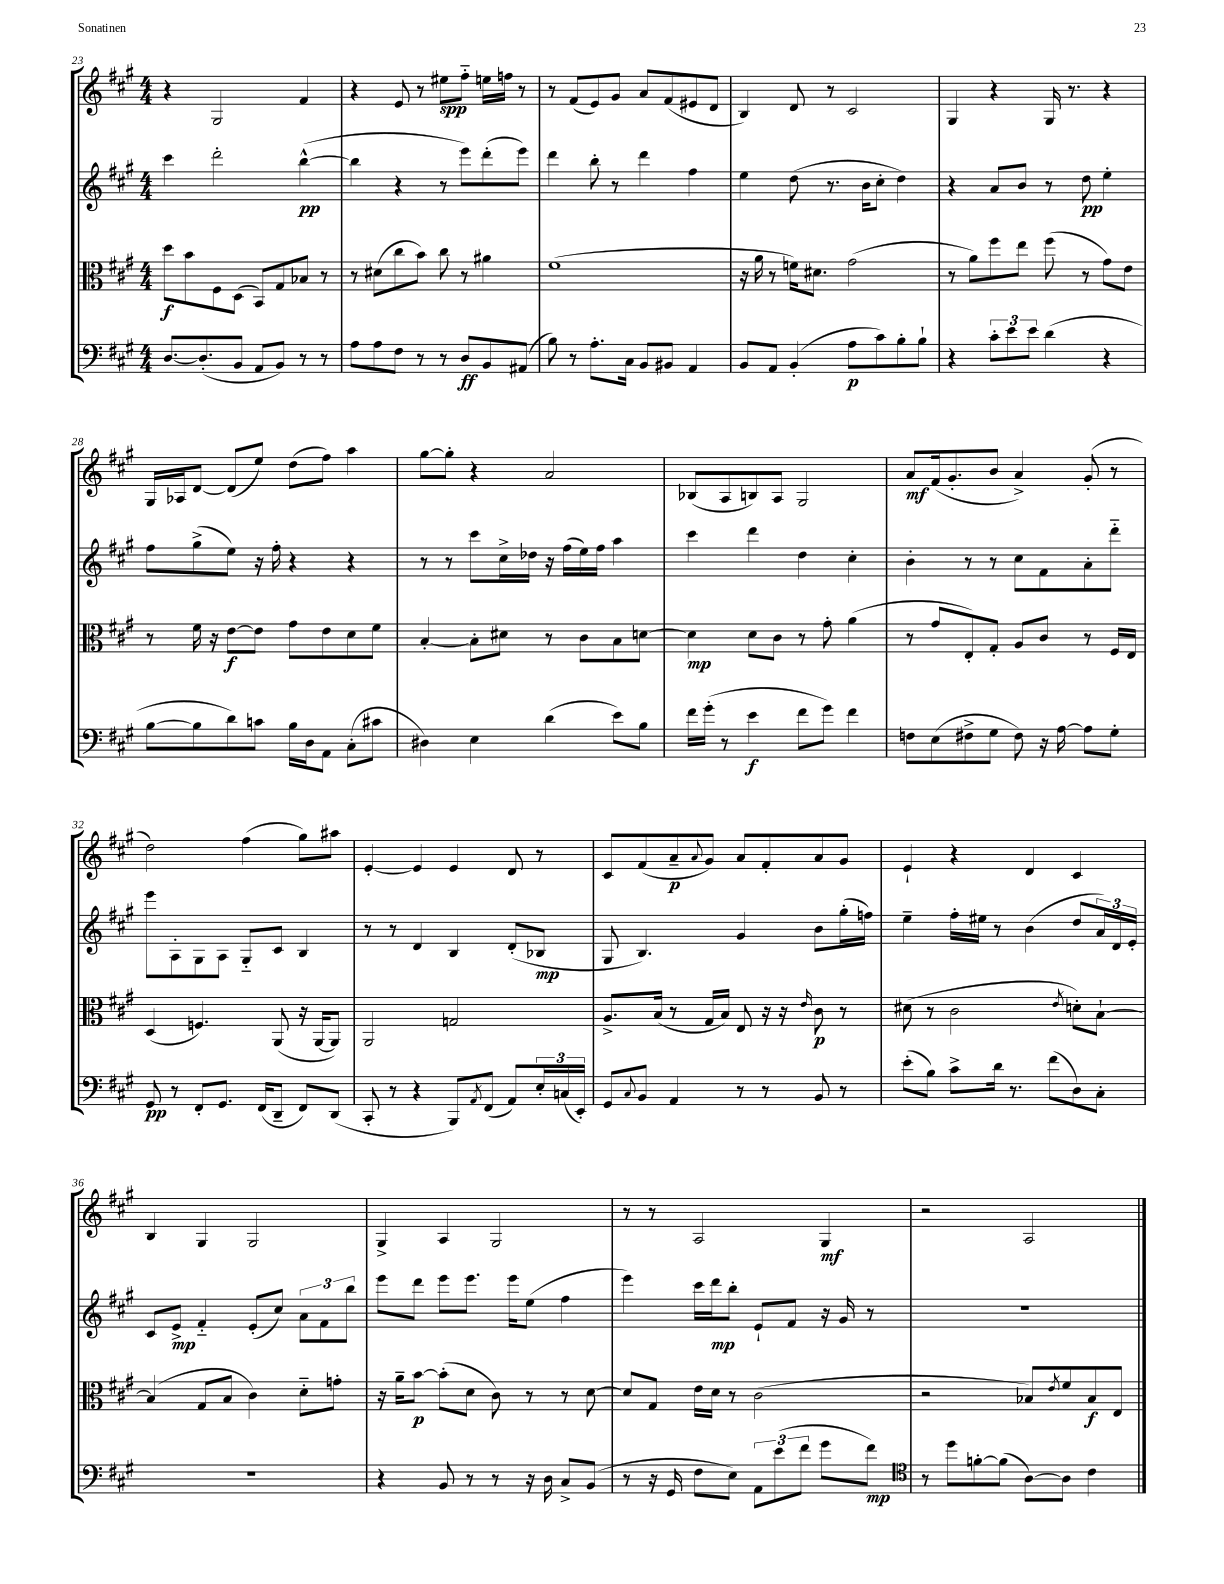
<<
\new StaffGroup <<
\new Staff = "s0" {
    \clef treble \key a \major \numericTimeSignature \time 4/4
    r4 gis2 fis'4 |
    r4 e'8 r8 eis''8\spp fis''8-_ e''16 f''16 r8 |
    r8 fis'8( e'8) gis'8 a'8 fis'8( eis'8 d'8 |
    b4) d'8 r8 cis'2 |
    gis4 r4 gis16 r8. r4 |
    gis16 aes16 d'8~ d'8( e''8) d''8( fis''8) a''4 |
    gis''8~ gis''8-. r4 a'2 |
    bes8( a8 b8) a8 gis2 |
    a'8\mf fis'16( gis'8.-. b'8 a'4->) gis'8-.( r8 |
    d''2) fis''4( gis''8) ais''8 |
    e'4~-. e'4 e'4 d'8 r8 |
    cis'8 fis'8( a'8--\p \appoggiatura { a'8 } gis'8) a'8 fis'8-. a'8 gis'8 |
    e'4-! r4 d'4 cis'4 |
    b4 gis4 gis2 |
    gis4-> a4 gis2 |
    r8 r8 a2 gis4\mf |
    r2 a2 \bar "|." |
}
\new Staff = "s1" {
    \clef treble \key a \major \numericTimeSignature \time 4/4
    cis'''4 d'''2-. b''4~-^\pp( |
    b''4 r4 r8 e'''8) d'''8-.( e'''8) |
    d'''4 b''8-. r8 d'''4 fis''4 |
    e''4 d''8( r8. b'16 cis''8-. d''4) |
    r4 a'8 b'8 r8 d''8\pp e''4-. |
    fis''8 gis''8->( e''8) r16 fis''16-. r4 r4 |
    r8 r8 cis'''8 cis''16-> des''16 r16 fis''16( e''16) fis''16 a''4 |
    cis'''4 d'''4 d''4 cis''4-. |
    b'4-. r8 r8 cis''8 fis'8 a'8-. d'''8-_ |
    e'''8 a8-. gis8 a8 gis8-_ cis'8 b4 |
    r8 r8 d'4 b4 d'8-.( bes8\mp |
    gis8 b4.) gis'4 b'8 gis''16-.( f''16) |
    e''4-- fis''16-. eis''16 r8 b'4( d''8 \tuplet 3/2 { a'16) d'16 e'16-. } |
    cis'8 e'8->\mp fis'4-_ e'8-.( cis''8) \tuplet 3/2 { a'8 fis'8 b''8 } |
    e'''8 d'''8 e'''8 e'''8. e'''16 e''8( fis''4 |
    e'''4) cis'''16 d'''16\mp b''8-. e'8-! fis'8 r16 gis'16 r8 |
    R1 \bar "|." |
}
\new Staff = "s2" {
    \clef alto \key a \major \numericTimeSignature \time 4/4
    d''8\f b'8 fis8 d8( b,8) gis8 bes8 r8 |
    r8 dis'8( cis''8 b'8) cis''8 r8 ais'4 |
    fis'1( |
    r16 a'16 r8 f'16) dis'8. gis'2( |
    r8 a'8) fis''8 e''8 fis''8( r8 gis'8) e'8 |
    r8 fis'16 r16 e'8~\f e'8 gis'8 e'8 d'8 fis'8 |
    b4~-. b8-. dis'8 r8 cis'8 b8 d'8~ |
    d'4\mp d'8 cis'8 r8 gis'8-. a'4( |
    r8 gis'8 e8-.) gis8-. a8 cis'8 r8 fis16 e16 |
    d4( f4.) a,8( r16 a,16~ a,8) |
    a,2 g2 |
    a8.-> b16( r8 gis16 b16) e8 r16 r16 \grace { e'16 } cis'8\p r8 |
    dis'8( r8 cis'2 \acciaccatura { e'8 } d'8-.) b8~-! |
    b4( gis8 b8 cis'4) d'8-_ g'8-. |
    r16 a'16-- b'8~\p b'8-.( d'8 cis'8) r8 r8 d'8~ |
    d'8 gis8 e'16 d'16 r8 cis'2( |
    r2 bes8) \acciaccatura { e'8 } fis'8 bes8\f e8 \bar "|." |
}
\new Staff = "s3" {
    \clef bass \key a \major \numericTimeSignature \time 4/4
    d8.~ d8.-.( b,8 a,8 b,8) r8 r8 |
    a8 a8 fis8 r8 r8 d8\ff b,8 ais,8( |
    b8) r8 a8.-. cis16 b,8 bis,8 a,4 |
    b,8 a,8 b,4-.( a8\p cis'8) b8-. b8-! |
    r4 \tuplet 3/2 { cis'8-. e'8 e'8 } d'4( r4 |
    b8~ b8 d'8) c'8 b16 d16 a,8 cis8-.( cis'8 |
    dis4) e4 d'4( e'8) b8 |
    fis'16 gis'16-.( r8 e'4\f fis'8 gis'8) fis'4 |
    f8 e8( fis8-> gis8 fis8) r16 a16~ a8 gis8-. |
    gis,8\pp r8 fis,8-. gis,8. fis,16( d,8-- fis,8) d,8( |
    cis,8-. r8 r4 b,,8) \acciaccatura { a,8 } fis,8( a,8) \tuplet 3/2 { e16-. c16( e,16-.) } |
    gis,8 \appoggiatura { cis8 } b,8 a,4 r8 r8 b,8 r8 |
    e'8-.( b8) cis'8-> d'16 r8. fis'8( d8) cis8-. |
    r1 |
    r4 b,8 r8 r8 r16 d16 cis8-> b,8( |
    r8 r16 gis,16 fis8 e8) \tuplet 3/2 { a,8 e'8( fis'8 } gis'8 fis'8\mp) |
    \clef tenor r8 d''8 f'8~-. f'8( a8~) a8 cis'4 \bar "|." |
}
>>
>>
\layout { \context { \Score currentBarNumber = #23 } }
